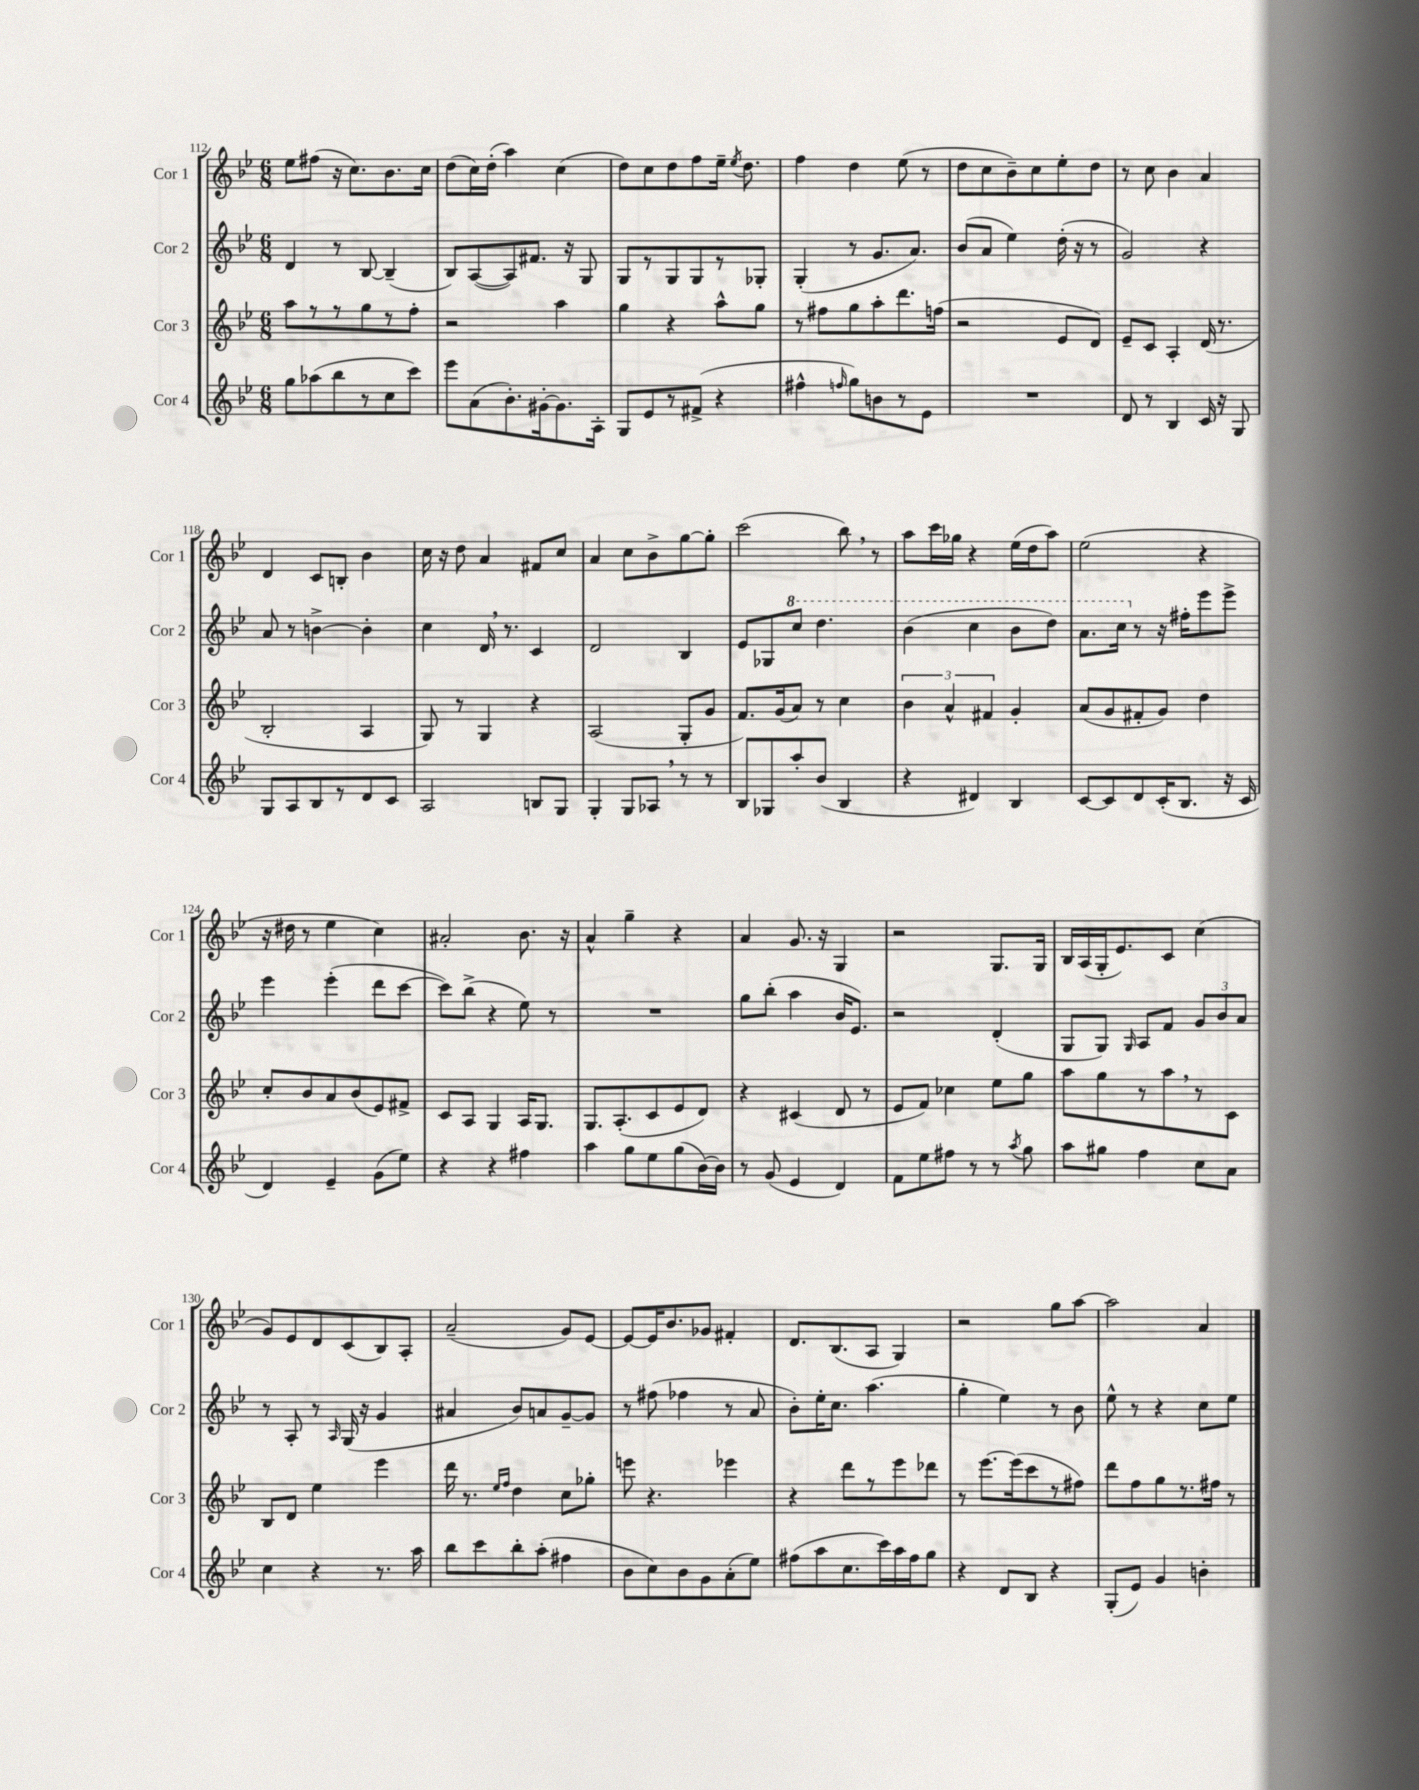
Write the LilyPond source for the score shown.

<<
\new StaffGroup <<
\new Staff = "s0" \with { instrumentName = "Cor 1" shortInstrumentName = "Cor 1" } {
    \clef treble \key bes \major \numericTimeSignature \time 6/8
    \autoBeamOff ees''8[ fis''8]( r16 c''8.[) bes'8. c''16] |
    d''8[( c''16) d''16]-.( a''4) c''4( |
    d''8[) c''8 d''8 f''8 ees''16]-- \acciaccatura { ees''8 } d''8. |
    f''4 d''4 ees''8( r8 |
    d''8[ c''8 bes'8--) c''8 ees''8-. d''8] |
    r8 c''8 bes'4 a'4 |
    d'4 c'8[ b8]-. bes'4 |
    c''16 r16 d''8 a'4 fis'8[ c''8] |
    a'4 c''8[ bes'8-> g''8~ g''8]-. |
    c'''2( bes''8) \breathe r8 |
    a''8[ c'''16 ges''16] r4 ees''16[( d''16 a''8]) |
    ees''2( r4 |
    r16 dis''16 r8 ees''4 c''4) |
    ais'2-. bes'8. r16 |
    a'4-^ g''4-- r4 |
    a'4 g'8. r16 g4 |
    r2 g8.[ g16] |
    bes16[ a16( g16-. ees'8.) c'8] c''4( |
    g'8[) ees'8 d'8 c'8( bes8) a8]-. |
    a'2--( g'8[) ees'8]~ |
    ees'8[~ ees'16 bes'8. ges'8] fis'4-. |
    d'8.[ bes8.( a8] g4) |
    r2 g''8[ a''8]~ |
    a''2 a'4 \bar "|." |
}
\new Staff = "s1" \with { instrumentName = "Cor 2" shortInstrumentName = "Cor 2" } {
    \clef treble \key bes \major \numericTimeSignature \time 6/8
    \autoBeamOff d'4 r8 bes8~ bes4--( |
    bes8[) a8~( a8) fis'8.] r16 g8 |
    g8[ r8 g8 g8 r8 ges8]-. |
    g4-.( r8 g'8.[ a'8.]) |
    bes'8[( a'8] ees''4) d''16-.( r16 r8 |
    g'2) r4 |
    a'8 r8 b'4~-> b'4-. |
    c''4 d'16 \breathe r8. c'4 |
    d'2 bes4 |
    ees'8[ ges8 \ottava #1 c'''8] d'''4. |
    bes''4( c'''4 bes''8[ d'''8]) |
    a''8.[ c'''16] \ottava #0 r8 r16 fis''16[-. ees'''8 ees'''8]-> |
    ees'''4 ees'''4-.( d'''8[ c'''8]~ |
    c'''8[) bes''8]->( r4 ees''8) r8 |
    R2. |
    g''8[ bes''8]-.( a''4 bes'16[ ees'8.]) |
    r2 d'4-.( |
    g8[ g8]) \grace { g16 } a8[ f'8] \tuplet 3/2 { g'8[ bes'8 a'8] } |
    r8 a8-. r8 \grace { a16 } g16( r16 g'4 |
    ais'4 bes'8[) a'8 g'8~-- g'8] |
    r8 fis''8( fes''4 r8 a'8 |
    bes'8[-.) ees''16-. c''8.] a''4.( |
    g''4-. ees''4) r8 bes'8 |
    ees''8-^ r8 r4 c''8[ ees''8] \bar "|." |
}
\new Staff = "s2" \with { instrumentName = "Cor 3" shortInstrumentName = "Cor 3" } {
    \clef treble \key bes \major \numericTimeSignature \time 6/8
    \autoBeamOff a''8[ r8 r8 g''8 r8 f''8]-. |
    r2 a''4 |
    g''4 r4 a''8[-^ g''8] |
    r8 fis''8[ g''8 a''8-. d'''8. f''16]( |
    r2 ees'8[ d'8]) |
    ees'8[-- c'8] a4-. d'16( r8. |
    bes2-. a4 |
    g8) r8 g4 r4 |
    a2( g8[-. g'8] |
    f'8.[) g'16( a'8]) r8 c''4 |
    \tuplet 3/2 { bes'4 a'4-^ fis'4 } g'4-. |
    a'8[( g'8 fis'8-. g'8]) d''4 |
    c''8[-. bes'8 a'8 bes'8( ees'8) fis'8]-> |
    c'8[ a8] g4 a16[ g8.] |
    g8.[ a8.-.( c'8 ees'8 d'8]) |
    r4 cis'4( d'8 r8 |
    ees'8[ f'8]) ces''4 ees''8[ g''8] |
    a''8[ g''8 r8 a''8 \breathe r8 c'8] |
    bes8[ d'8] ees''4 ees'''4 |
    d'''16 r8. \grace { ees''16[ f''16] } d''4 c''8[ ges''8]-. |
    e'''8 r4. ees'''4 |
    r4 d'''8[ r8 ees'''8 des'''8] |
    r8 ees'''8.[~ ees'''16( c'''8 r8 fis''8]) |
    d'''8[ f''8 g''8 r8. fis''16] r8 \bar "|." |
}
\new Staff = "s3" \with { instrumentName = "Cor 4" shortInstrumentName = "Cor 4" } {
    \clef treble \key bes \major \numericTimeSignature \time 6/8
    \autoBeamOff g''8[ aes''8( bes''8 r8 c''8 c'''8]) |
    ees'''8[ a'8( bes'8.-.) gis'16~-. gis'8. a16]-. |
    g8[ ees'8 r8 fis'8]->( r4 |
    fis''4-^ \grace { f''16 } g''8[) b'8 r8 ees'8] |
    R2. |
    d'8 r8 bes4 c'16 r16 g8 |
    g8[ a8 bes8 r8 d'8 c'8] |
    a2 b8[ g8] |
    g4-. g8[ aes8] \breathe r8 r8 |
    bes8[ ges8 a''8-. bes'8]( bes4 |
    r4 dis'4) bes4 |
    c'8[~ c'8 d'8 c'16-.( bes8.] r16 c'16 |
    d'4) ees'4-- g'8[( ees''8]) |
    r4 r4 fis''4 |
    a''4 g''8[ ees''8 g''8( bes'16~) bes'16] |
    r8 g'8( ees'4 d'4) |
    f'8[ ees''8 fis''8] r8 r8 \acciaccatura { a''8 } g''8 |
    a''8[ gis''8] f''4 c''8[ a'8] |
    c''4 r4 r8. a''16 |
    bes''8[ c'''8 bes''8-. a''8]-.( fis''4 |
    bes'8[ c''8) bes'8 g'8 a'8-.( ees''8]) |
    fis''8[( a''8 c''8. c'''16) a''16 fis''16 g''8] |
    r4 d'8[ bes8] r4 |
    g8[-.( ees'8]) g'4 b'4-. \bar "|." |
}
>>
>>
\layout { \context { \Score currentBarNumber = #112 } }
